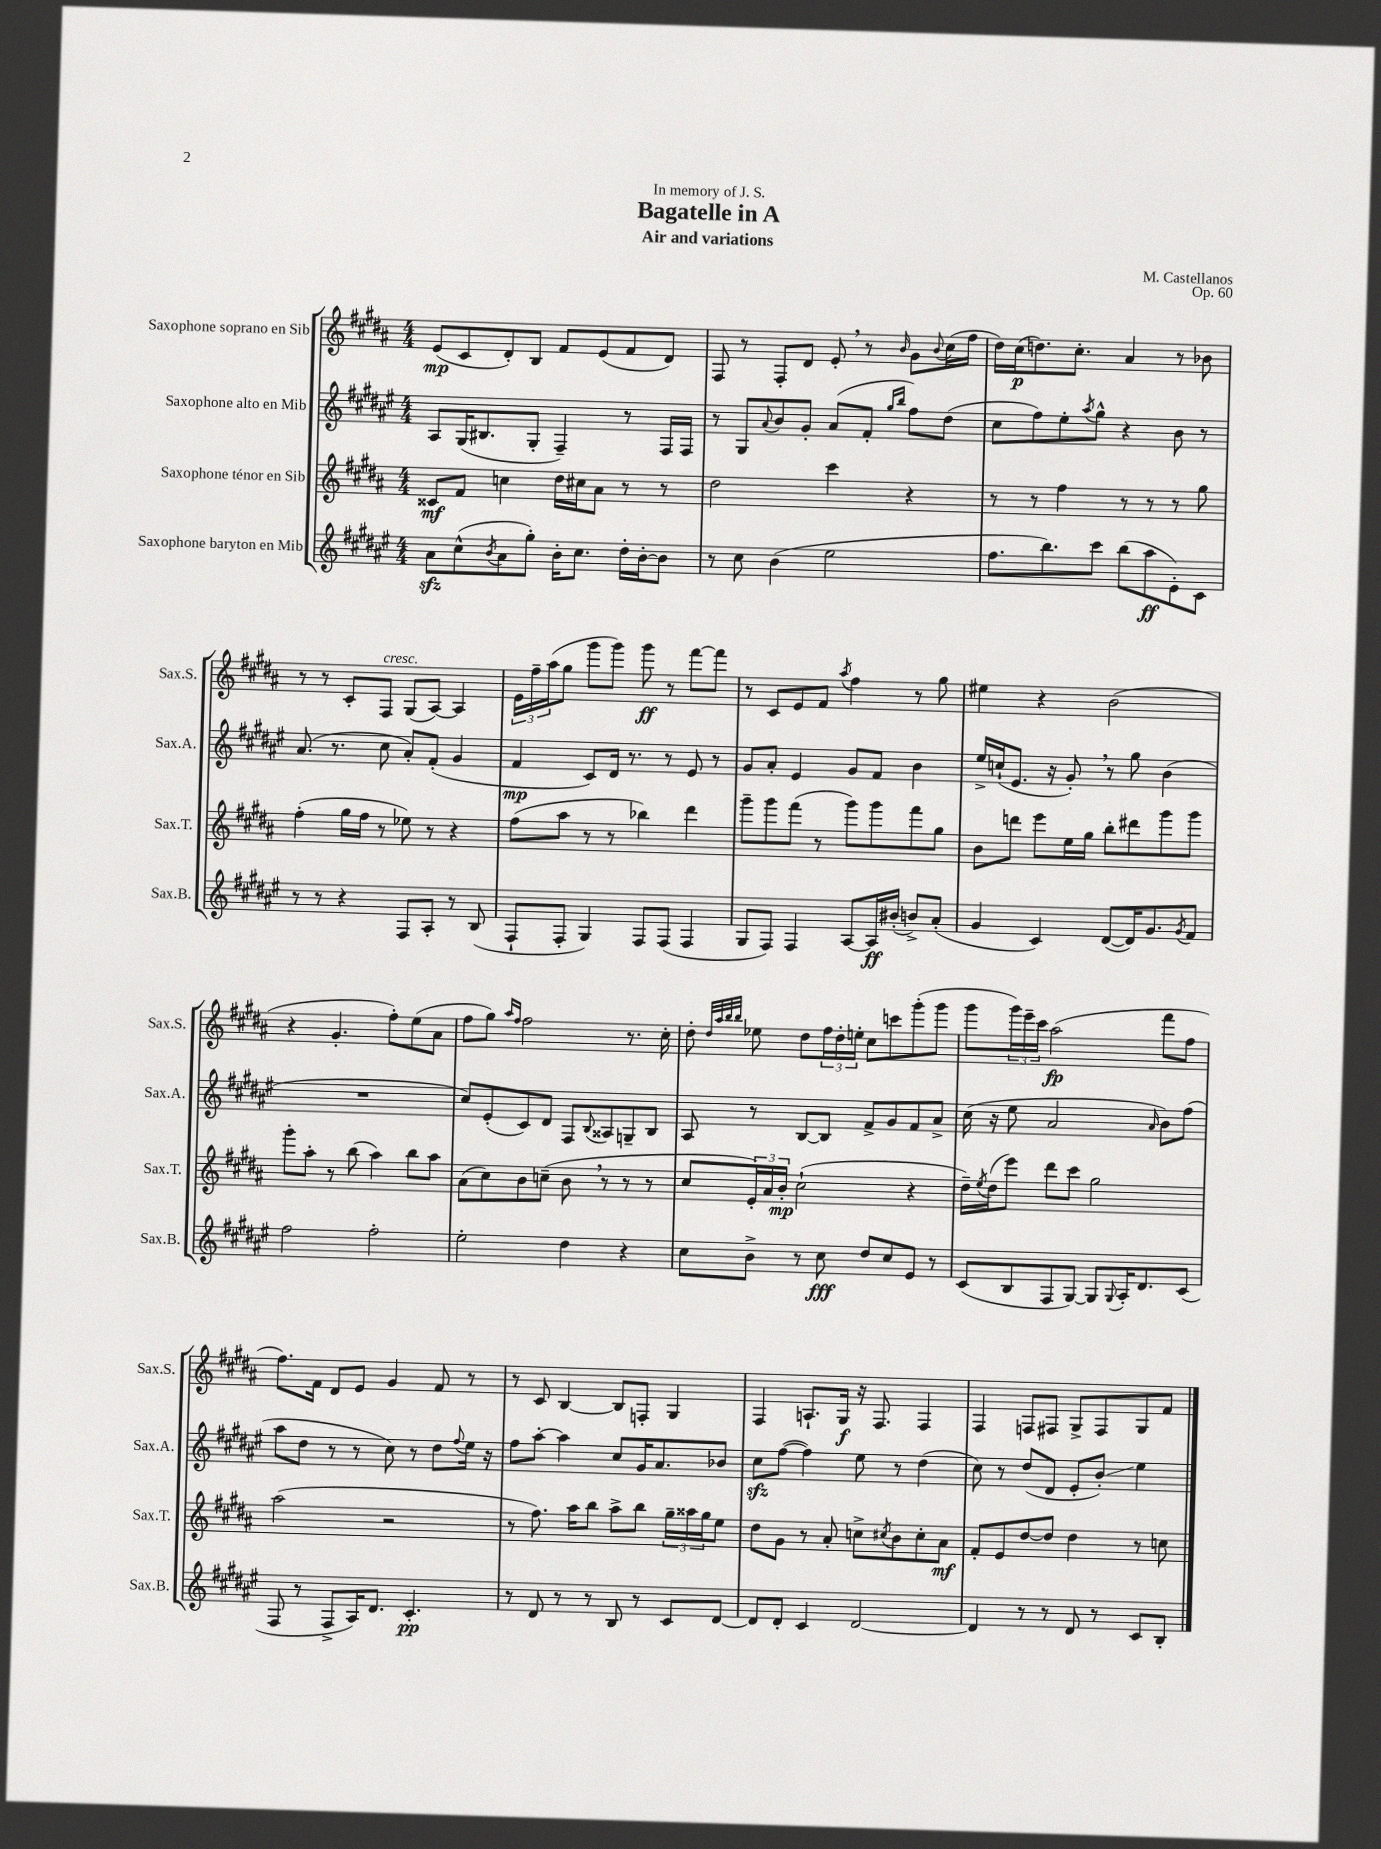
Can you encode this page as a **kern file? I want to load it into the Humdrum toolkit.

**kern	**kern	**kern	**kern
*staff4	*staff3	*staff2	*staff1
*clefG2	*clefG2	*clefG2	*clefG2
*k[f#c#g#d#a#e#]	*k[f#c#g#d#a#]	*k[f#c#g#d#a#e#]	*k[f#c#g#d#a#]
*M4/4	*M4/4	*M4/4	*M4/4
8a#	8c##	8A#	(8e
(8cc#^^	8f#	(16G#	8c#
.	.	8.B#	.
8qb	.	.	.
8a#	4cc	.	8d#')
8gg#')	.	8G#'	8B
16b'	16dd#	4F#~)	8f#
8.cc#	16cc#	.	.
.	8a#	.	(8e
16dd#'	8r	8r	8f#
[16b'	.	.	.
8b]	8r	16F#	8d#)
.	.	16F#	.
=	=	=	=
8r	2dd#	8r	8F#
8cc#	.	8G#	8r
.	.	8qqa#	.
(4b	.	8b	8F#'
.	.	8g#'	8d#
2ee#	4ccc#	(8a#	8e'
.	.	8f#'	8r
.	.	16qqgg#	.
.	.	16qqbb	16qqb
.	4r	8ff#)	8g#
.	.	.	8qqb
.	.	(8dd#	(16cc#
.	.	.	16ff#
=	=	=	=
8.ff#	8r	8cc#	16dd#)
.	.	.	(16cc#
.	8r	8ff#)	8.dd)
8.bb)	.	.	.
.	4ff#	8ee#'	.
.	.	.	8.cc#'
.	.	8qaa#	.
8ccc#	.	8gg#^^	.
(8bb	8r	4r	4a#
8aa#	8r	.	.
8e#')	8r	8b	8r
8c#	8gg#	8r	8b-
=	=	=	=
8r	(4ff#'	(8.a#	8r
8r	.	.	8r
.	.	8.r	.
4r	16gg#	.	8c#'
.	16ff#	.	.
.	8r	8cc#	8F#
8F#	8ee-)	8a#')	(8G#
8A#'	8r	(8f#'	[8A#)
8r	4r	4g#	4A#]
(8B	.	.	.
=	=	=	=
8F#`	(8ff#	4f#	24e
.	.	.	24ff#~
.	.	.	(24aa#
8F#'	8aa#	.	8gg#
4G#)	8r	8c#)	8ggg#
.	8r	16d#	8ggg#)
.	.	8.r	.
8F#	4bb-)	.	8ggg#
(8F#	.	8r	8r
4F#	4ddd#	8e#	[8fff#
.	.	8r	8fff#]
=	=	=	=
8G#	8ggg#~	8g#	8r
8F#)	8ggg#	8a#'	8c#
4F#	(8fff#	4e#	8e
.	8r	.	8f#
.	.	.	8qaa#
[8A#	8ggg#)	8g#	4ff#
16A#]	8ggg#	8f#	.
(16b#'	.	.	.
8b^)	8fff#	4b	8r
(8a#'	8gg#	.	8gg#
=	=	=	=
4g#	8b	16ee#^	4ee#
.	.	(16cc`	.
.	8ddd	8.e#	.
4c#)	8eee	.	4r
.	.	16r	.
.	16ee	8g#')	.
.	16gg#	.	.
([8d#	8bb'	8r	(2b
16d#])	8ddd#	8gg#	.
8.g#	.	.	.
.	8ggg#	(4b	.
8qg#	.	.	.
8f#	8ggg#	.	.
=	=	=	=
2ff#	8ggg#'	1r	4r
.	8aa#'	.	.
.	8r	.	4.g#'
.	(8bb	.	.
2ff#'	4aa#)	.	.
.	.	.	8ff#')
.	8bb	.	(8ee
.	8aa#	.	8a#
=	=	=	=
2ee#'	(8a#	8cc#)	8ff#
.	8cc#)	(8e#'	8gg#)
.	.	.	16qqaa#
.	.	.	16qqff#
.	8b	8c#)	2ff#
.	(8cc~	8d#	.
4dd#	8b	8F#	.
.	.	8qqB	.
.	8r	8A##	.
4r	8r	8G~	8.r
.	8r	8B	.
.	.	.	16cc#'
=	=	=	=
8cc#	8cc#	8A#	8dd#'
.	.	.	32qqdd#
.	.	.	32qqaa#
.	.	.	32qqbb
.	.	.	32qqbb
8b^	24e')	8r	8ee-
.	24a#	.	.
.	24b'	.	.
8r	(2cc#`	[8B	8dd#
8cc#	.	8B]	24ff#
.	.	.	24dd#'
.	.	.	24ee'
8dd#	.	8f#^	8cc#
8cc#	.	8g#	8ccc
8e#	4r	8f#	(8ggg#'
8r	.	8a#^	8ggg#
=	=	=	=
(8c#	16dd#~)	(16cc#	8ggg#
.	8qee	.	.
.	(16dd#	16r	.
8B	8eee)	8ee#	24ggg#)
.	.	.	24eee~
.	.	.	24ccc#
8F#	8ddd#	2a#	(2aa#
[8G#)	8ccc#	.	.
8G#]	2gg#	.	.
8qqG#	.	.	.
16A#'	.	.	.
8.d#	.	.	.
.	.	16qqa#	.
.	.	8b)	8fff#
(8c#	.	(8ff#	8ff#
=	=	=	=
8F#	(2aa#	8aa#	8.ff#)
8r	.	8dd#	.
.	.	.	16f#
8F#^	.	8r	8d#
16A#)	.	8r	8e
8.d#	.	.	.
.	2r	8cc#)	4g#
4.c#'	.	8r	.
.	.	8dd#	8f#
.	.	8qqff#	.
.	.	16ee#	8r
.	.	16r	.
=	=	=	=
8r	8r	8ff#	8r
8d#	8.ff#)	[8aa#'	8c#
8r	.	4aa#]	[4B
.	16aa#	.	.
8r	8bb	.	.
8B	8aa#^	8cc#	8B]
8r	8bb	16g#	8F'
.	.	8.a#	.
8c#	24gg#~	.	4G#
.	24aa##	.	.
.	24gg#	.	.
[8d#	8ee	8b-	.
=	=	=	=
8d#]	8dd#	8cc#	4F#
8d#'	8g#	([8ff#	.
4c#	8r	4ff#])	8.A`
.	8a#'	.	.
.	.	.	16G#
[2d#	8cc^	8ee#	16r
.	.	.	8.F#
.	8qcc#	.	.
.	8b	8r	.
.	8cc#'	(4dd#	4F#
.	8a#	.	.
=	=	=	=
4d#]	8f#'	8cc#)	4F#
.	8e	8r	.
8r	[8dd#	(8dd#	8F
8r	8dd#]	8d#	8F#
8d#	4dd#	8e#'	8G#^
8r	.	8b')	8F#
8c#	8r	4ee#	8G#
8B'	8cc	.	8f#
==	==	==	==
*-	*-	*-	*-
